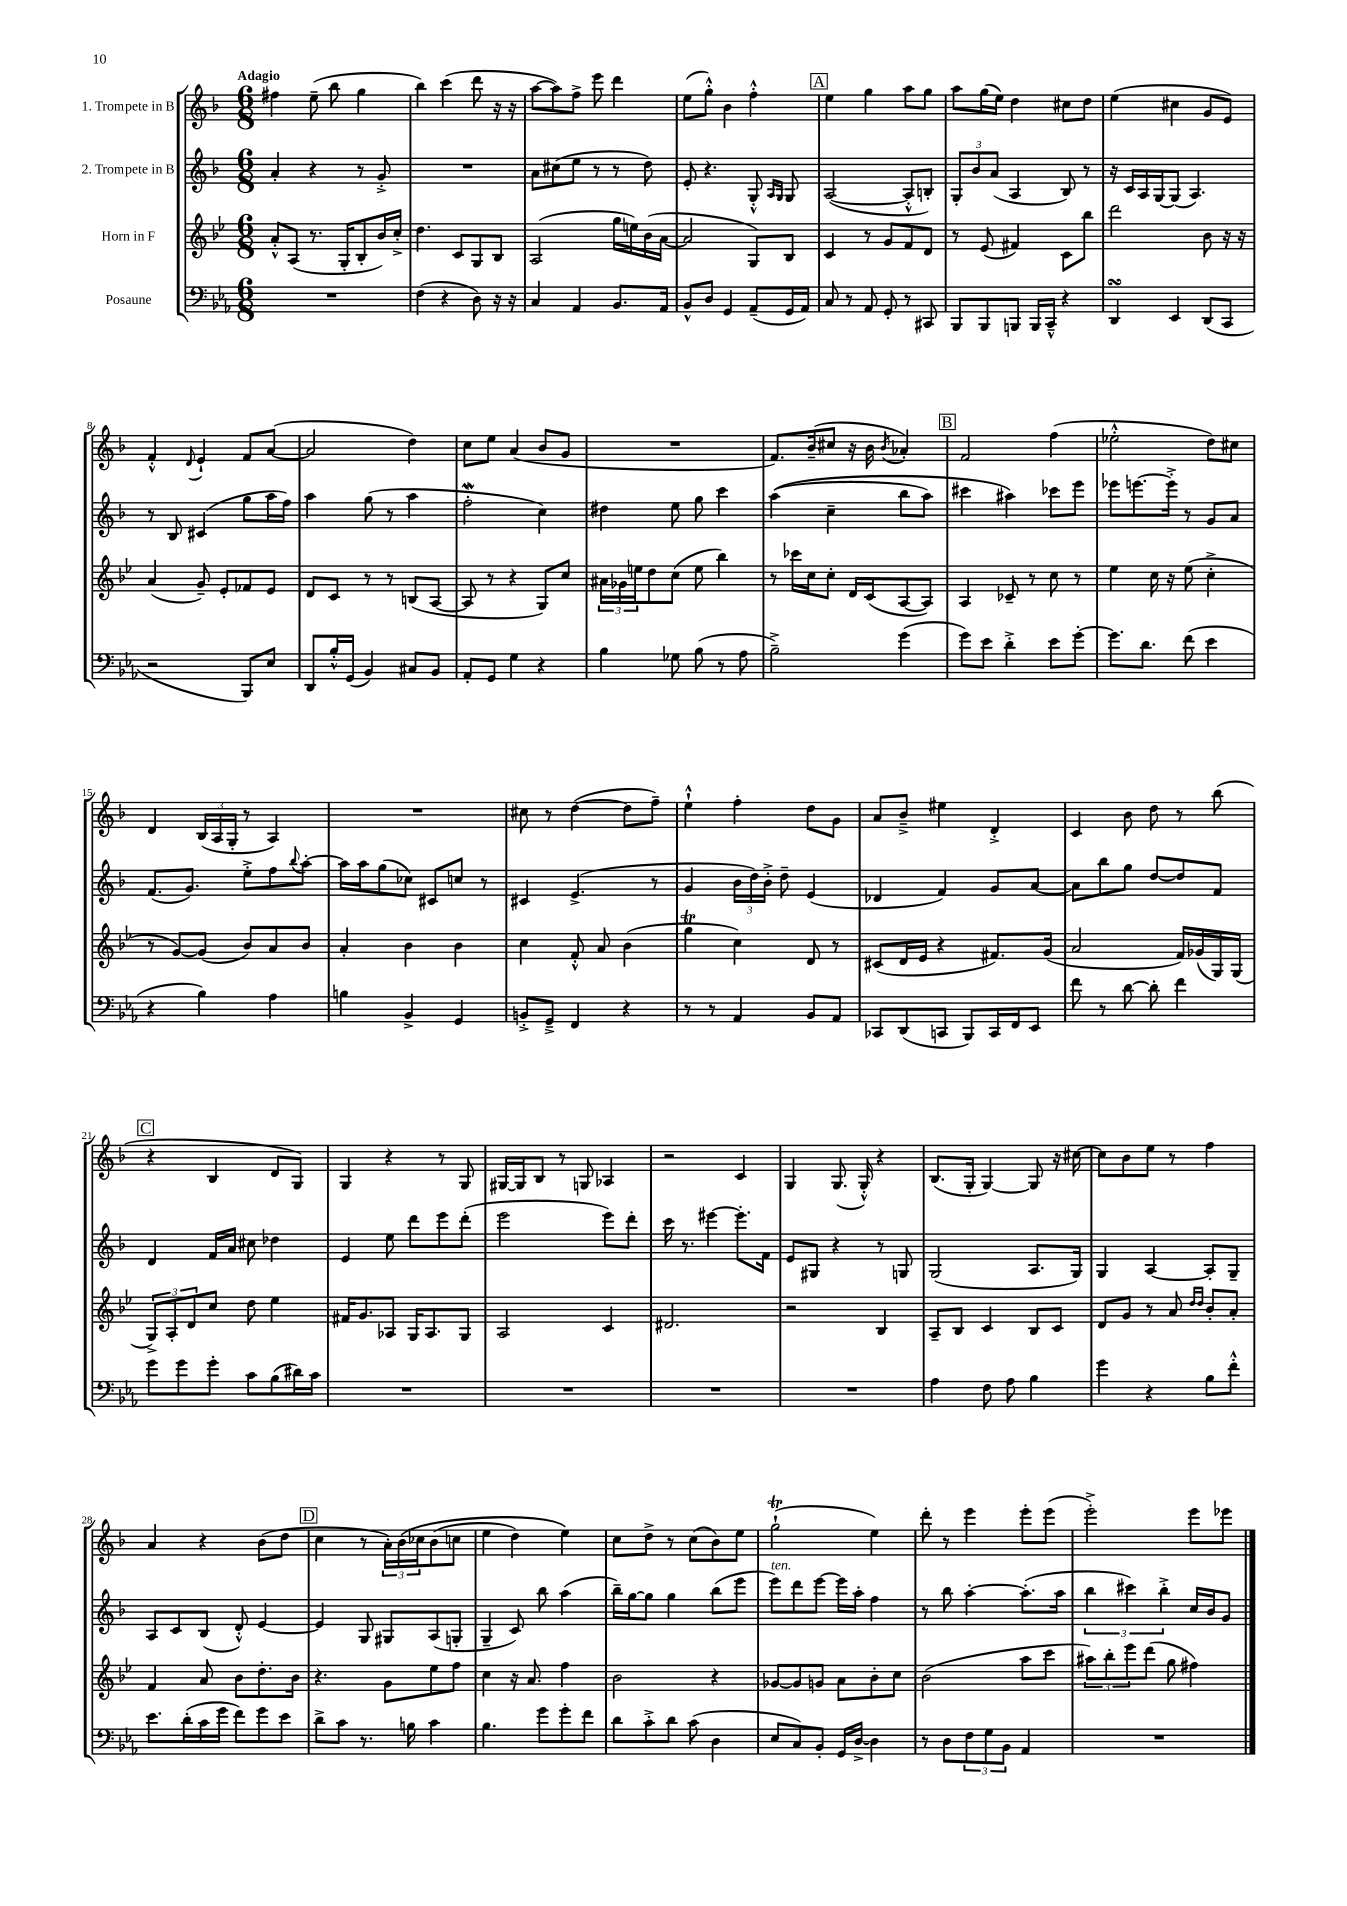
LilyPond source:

<<
\new StaffGroup <<
\new Staff = "s0" \with { instrumentName = "1. Trompete in B" } {
    \clef treble \key f \major \numericTimeSignature \time 6/8 \tempo "Adagio"
    fis''4 e''8--( bes''8 g''4 |
    bes''4) c'''4( d'''8 r16 r16 |
    a''8~ a''8) f''8-> e'''8 d'''4 |
    e''8( g''8-.-^) bes'4 f''4-.-^ |
    \mark \markup { \box "A" } e''4 g''4 a''8 g''8 |
    a''8 g''16( e''16) d''4 cis''8 d''8 |
    e''4( cis''4 g'8 e'8) |
    f'4-.-^ \appoggiatura { d'8 } e'4-! f'8 a'8~( |
    a'2 d''4) |
    c''8 e''8 a'4( bes'8 g'8 |
    R2. |
    f'8.) bes'16--( cis''8 r16 bes'16 \acciaccatura { bes'8 } aes'4-.) |
    \mark \markup { \box "B" } f'2 f''4( |
    ees''2-.-^ d''8) cis''8 |
    d'4 \tuplet 3/2 { bes16( a16 g16-. } r8 a4) |
    R2. |
    cis''8 r8 d''4~( d''8 f''8--) |
    e''4-!-^ f''4-. d''8 g'8 |
    a'8 bes'8---> eis''4 d'4-.-> |
    c'4 bes'8 d''8 r8 bes''8( |
    \mark \markup { \box "C" } r4 bes4 d'8 g8) |
    g4 r4 r8 g8 |
    gis16~ gis16 bes8 r8 g8 aes4 |
    r2 c'4 |
    g4 g8.( g16-.-^) r4 |
    bes8.( g16-. g4~) g8 r16 cis''16~ |
    cis''8 bes'8 e''8 r8 f''4 |
    a'4 r4 bes'8( d''8 |
    \mark \markup { \box "D" } c''4 r8 \tuplet 3/2 { a'16-.) bes'16\( ces''16 } bes'8( c''8 |
    e''4 d''4) e''4\) |
    c''8 d''8-> r8 c''8( bes'8) e''8 |
    g''2-!\trill( e''4) |
    d'''8-. r8 e'''4 e'''8-. e'''8( |
    e'''2-.->) e'''8 ees'''8 \bar "|." |
}
\new Staff = "s1" \with { instrumentName = "2. Trompete in B" } {
    \clef treble \key f \major \numericTimeSignature \time 6/8
    a'4-. r4 r8 g'8-.-> |
    R2. |
    a'8 cis''8( e''8 r8 r8 d''8) |
    e'8-. r4. g8-.-^ \grace { a16 g16 } g8 |
    \mark \markup { \box "A" } a2~( a8-.-^ b8-.) |
    \tuplet 3/2 { g8-. bes'8 a'8( } a4 bes8) r8 |
    r16 c'16 a16 g16~ g8( a4.) |
    r8 bes8 cis'4( g''8 a''16 f''16) |
    a''4 g''8( r8 a''4 |
    f''2-.\mordent c''4) |
    dis''4 e''8 g''8 c'''4 |
    a''4(\( c''4-- bes''8 a''8) |
    \mark \markup { \box "B" } cis'''4 ais''4\) ces'''8 e'''8 |
    ees'''8 e'''8.~ e'''16-.-> r8 g'8 a'8 |
    f'8.( g'8.) e''8-.-> f''8 \appoggiatura { bes''8 } a''8~-. |
    a''16 a''16 g''8( ces''8) cis'8 c''8 r8 |
    cis'4 e'4.->( r8 |
    g'4 \tuplet 3/2 { bes'16 d''16) bes'16-.-> } d''8-- e'4( |
    des'4 f'4) g'8 a'8~ |
    a'8 bes''8 g''8 d''8~ d''8 f'8 |
    \mark \markup { \box "C" } d'4 f'16 a'16 cis''8 des''4 |
    e'4 e''8 d'''8 e'''8 d'''8-.( |
    e'''2 e'''8) d'''8-. |
    c'''16 r8. eis'''4~ eis'''8.-. f'16 |
    e'8 gis8 r4 r8 g8 |
    g2( a8. g16) |
    g4 a4~ a8-. g8-- |
    a8 c'8 bes8( d'8-.-^) e'4~ |
    \mark \markup { \box "D" } e'4 g8 gis8 a8( g8-. |
    g4-- c'8) bes''8 a''4( |
    bes''16--) g''16~ g''8 g''4 bes''8( e'''8 |
    e'''8^\markup { \italic "ten." }) d'''8 e'''8~ e'''16 a''16-. f''4 |
    r8 bes''8 a''4~-. a''8.-.( a''16 |
    \tuplet 3/2 { bes''4 cis'''4) bes''4-.-> } c''16 bes'16 g'8 \bar "|." |
}
\new Staff = "s2" \with { instrumentName = "Horn in F" } {
    \clef treble \key bes \major \numericTimeSignature \time 6/8
    a'8-.-^ a8( r8. g16-. bes8-. bes'16) c''16-.-> |
    d''4. c'8 g8 bes8 |
    a2( g''16 e''16) bes'16( a'16~ |
    a'2 g8) bes8 |
    \mark \markup { \box "A" } c'4 r8 g'8 f'8 d'8 |
    r8 ees'8( fis'4) c'8 bes''8 |
    d'''2 bes'8 r16 r16 |
    a'4( g'8--) ees'8-. fes'8 ees'8 |
    d'8 c'8 r8 r8 b8( a8~ |
    a8 r8 r4 g8) c''8 |
    \tuplet 3/2 { ais'16 ges'16 e''16 } d''8 c''8( e''8 bes''4) |
    r8 ces'''16 c''16 c''8-. d'16 c'16( a8~ a8) |
    \mark \markup { \box "B" } a4 ces'8-- r8 c''8 r8 |
    ees''4 c''16 r16 ees''8( c''4-.-> |
    r8 g'8~) g'8( bes'8) a'8 bes'8 |
    a'4-. bes'4 bes'4 |
    c''4 f'8-.-^ a'8 bes'4( |
    g''4\trill c''4) d'8 r8 |
    cis'8( d'16 ees'16 r4 fis'8.) g'16( |
    a'2 f'16) ges'16( g16) g16( |
    \mark \markup { \box "C" } \tuplet 3/2 { g8->) a8-. d'8 } c''8 d''8 ees''4 |
    fis'16 g'8. aes8 g16 aes8. g8 |
    a2 c'4 |
    dis'2. |
    r2 bes4 |
    a8-- bes8 c'4 bes8 c'8 |
    d'8 g'8 r8 a'8 \grace { d''16 d''16 } bes'8-. a'8-. |
    f'4 a'8 bes'8 d''8.-. bes'16 |
    \mark \markup { \box "D" } r4. g'8 ees''8 f''8 |
    c''4 r16 a'8. f''4 |
    bes'2 r4 |
    ges'8~ ges'8 g'8 a'8 bes'8-. c''8 |
    bes'2( a''8 c'''8 |
    \tuplet 3/2 { ais''8) bes''8-. ees'''8 } d'''8( g''8 fis''4) \bar "|." |
}
\new Staff = "s3" \with { instrumentName = "Posaune" } {
    \clef bass \key ees \major \numericTimeSignature \time 6/8
    R2. |
    f4( r4 d8) r16 r16 |
    c4 aes,4 bes,8. aes,16 |
    bes,8-^ d8 g,4 aes,8--( g,16 aes,16) |
    \mark \markup { \box "A" } c8 r8 aes,8 g,8-. r8 cis,8 |
    bes,,8 bes,,8 b,,8 b,,16 c,16---^ r4 |
    d,4\turn ees,4 d,8( c,8 |
    r2 bes,,8) ees8 |
    d,8 bes16-.-^ g,16( bes,4) cis8 bes,8 |
    aes,8-. g,8 g4 r4 |
    bes4 ges8 bes8( r8 aes8 |
    bes2--->) g'4( |
    \mark \markup { \box "B" } g'8) ees'8 d'4-.-> ees'8 g'8~-. |
    g'8. d'8. f'8( ees'4 |
    r4 bes4) aes4 |
    b4 bes,4-> g,4 |
    b,8-.-> g,8---> f,4 r4 |
    r8 r8 aes,4 bes,8 aes,8 |
    ces,8 d,8( c,8 bes,,8) c,16 f,16 ees,8 |
    f'8 r8 d'8~ d'8-. f'4 |
    \mark \markup { \box "C" } g'8 g'8 g'8-. c'8 bes8( dis'16) c'16 |
    R2. |
    R2. |
    R2. |
    R2. |
    aes4 f8 aes8 bes4 |
    g'4 r4 bes8 f'8-.-^ |
    ees'8. d'16-.( c'16 g'16 f'8) g'8 ees'8 |
    \mark \markup { \box "D" } d'8-> c'8 r8. b16 c'4 |
    bes4. g'8 g'8-. f'8 |
    d'8 c'8-.-> d'8 c'8( d4 |
    ees8 c8) bes,8-. g,16 d16~-> d4 |
    r8 d8 \tuplet 3/2 { f8 g8 bes,8 } aes,4 |
    R2. \bar "|." |
}
>>
>>
